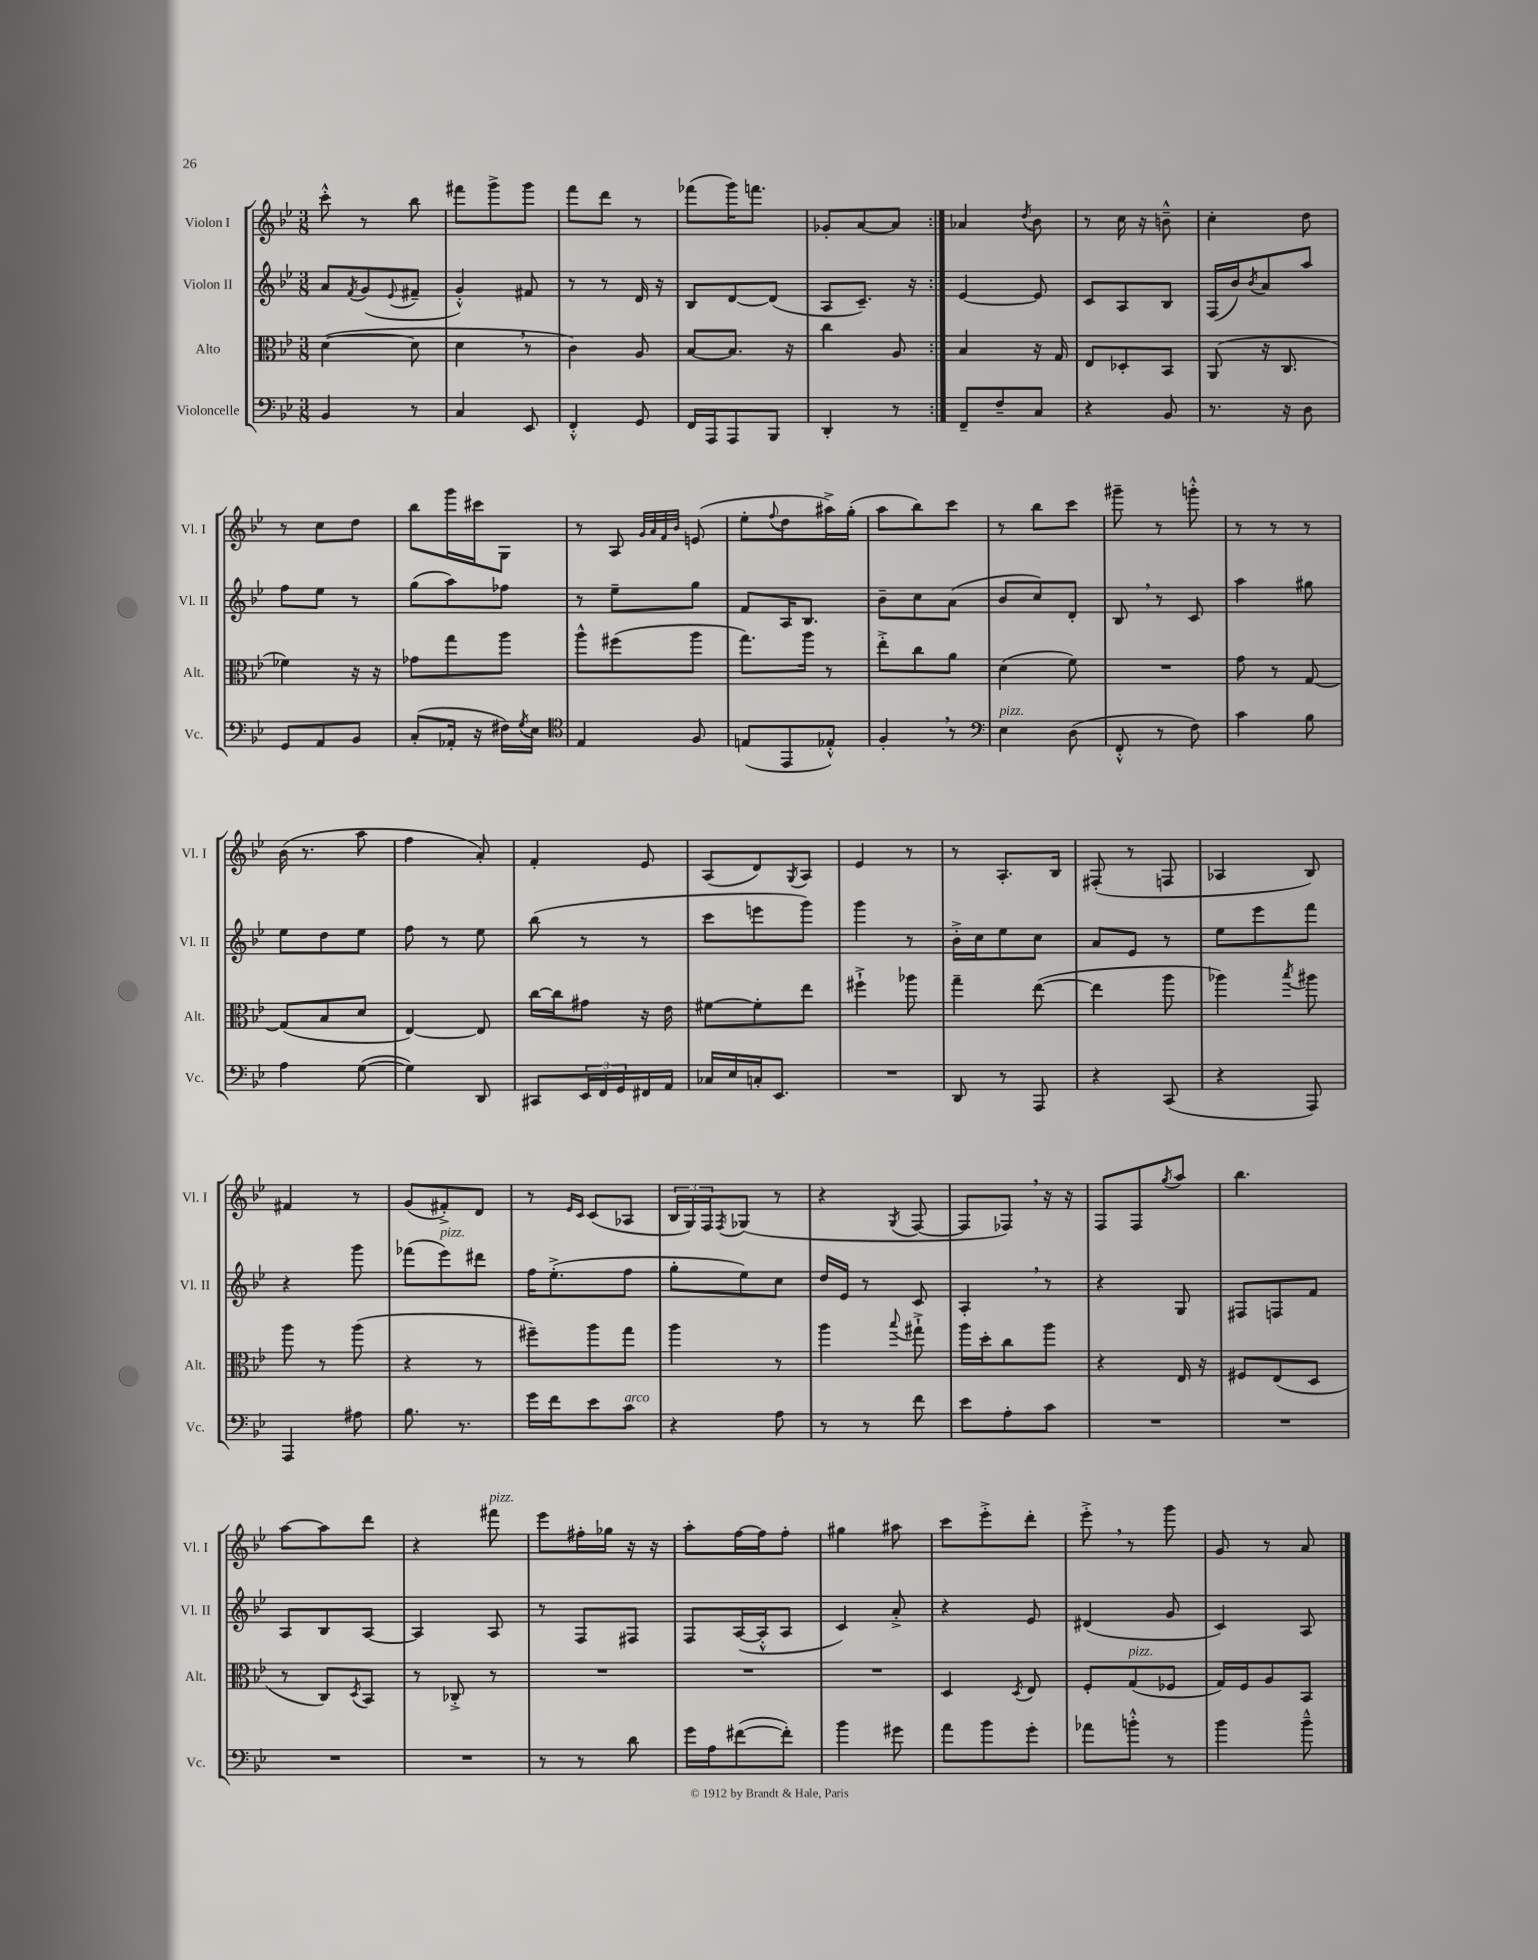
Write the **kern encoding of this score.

**kern	**kern	**kern	**kern
*staff4	*staff3	*staff2	*staff1
*clefF4	*clefC3	*clefG2	*clefG2
*k[b-e-]	*k[b-e-]	*k[b-e-]	*k[b-e-]
*M3/8	*M3/8	*M3/8	*M3/8
4BB-/	([4d\	8a/L	8ccc'^^\
.	.	8qf/	.
.	.	(8g/	8r
.	.	8qqe-/	.
8r	8d\]	8f#~/J	8bb-\
=	=	=	=
4C/	4d\	4g'^^/)	8fff#\L
.	.	.	8ggg^\
8EE-/	8r	8f#/	8ggg\J
=	=	=	=
4FF'^^/	4c\)	8r	8fff\L
.	.	8r	8ddd\J
8GG/	8A/	16d/	8r
.	.	16r	.
=	=	=	=
16FF/LL	[8B-/L	8B-/L	(8fff-\L
16AAA/J	.	.	.
8AAA/	8.B-/]J	[8d/	16ggg\K)
.	.	.	8.fff\J
8BBB-/J	.	(8d/]J	.
.	16r	.	.
=	=	=	=
4DD'/	4cc\	8A/L	8g-'/L
.	.	8.c~/J)	[8a/
8r	8A/	.	8a/]J
.	.	16r	.
=:|!	=:|!	=:|!	=:|!
8FF~/L	4B-/	[4e-/	4a-/
8F~/	.	.	.
.	.	.	8qdd/
8C/J	16r	8e-/]	8b-\
.	16G/	.	.
=	=	=	=
4r	8E-/L	8c/L	8r
.	8D-'/	8A/	16cc\
.	.	.	16r
8BB-/	8BB-/J	8B-/J	8b~^^\
=	=	=	=
8.r	(8AA/	(16F/LL	4cc'\
.	.	16b-/J)	.
.	.	8qb-/	.
.	16r	8a/	.
16r	8.C/	.	.
8D\	.	8aa/J	8dd\
=	=	=	=
8GG/L	4f-\)	8ff\L	8r
8AA/	.	8ee-\J	8cc\L
8BB-/J	16r	8r	8dd\J
.	16r	.	.
=	=	=	=
(8C'/L	8g-\L	(8gg\L	8bb-\L
16AA-'/Jk	8gg\	8aa\)	16ggg\L
16r	.	.	16ccc#\J
16F#\LL)	8aa\J	8ff-\J	8G\J
8qG/	.	.	.
16E-\JJ	.	.	.
=	=	=	=
*clefC4	*	*	*
4E-/	8aa^^\L	8r	8r
.	(8ff#\	8ee-~\L	8A/
.	.	.	32qqg/LLL
.	.	.	32qqa/
.	.	.	32qqf/
.	.	.	32qqb-/JJJ
8F/	8aa\J	8gg\J	(8e/
=	=	=	=
(8E/L	8.gg\L)	8f/L	8ee-'\L
.	.	.	8qqff/
8EE-/	.	16A/K	8dd\
.	16aa\Jk	8.B-/J	.
8E-'^^/J)	8r	.	16aa#^\L)
.	.	.	(16gg'\JJ
=	=	=	=
4F'/	8ee-'^\L	8b-~\L	8aa\L
.	8cc\	8cc\	8bb-\)
8r	8a\J	(8a\J	8ccc\J
=	=	=	=
*clefF4	*	*	*
4E-\	(4d\	8b-/L	8r
.	.	8cc/)	8bb-\L
(8D\	8f\)	8d'/J	8ccc\J
=	=	=	=
8FF'^^/	4.r	8B-/	8ggg#~\
8r	.	8r	8r
8F\)	.	8c/	8ggg'^^\
=	=	=	=
4c\	8g\	4aa\	8r
.	8r	.	8r
8B-\	[8G/	8gg#\	8r
=	=	=	=
4A\	(8G/]L	8ee-\L	(16b-\
.	.	.	8.r
.	8B-/	8dd\	.
([8G\	8d/J	8ee-\J	8aa\
=	=	=	=
4G\])	[4E-/)	8ff\	4ff\
.	.	8r	.
8DD/	8E-/]	8ee-\	8a'/)
=	=	=	=
8CC#/L	[16cc\LL	(8bb-\	4f'/
.	16cc\]J	.	.
24EE-/L	8g#\J	8r	.
24FF/	.	.	.
24GG/	.	.	.
16FF#/	16r	8r	8e-/
16AA/JJ	16e-\	.	.
=	=	=	=
16C-/LL	[8f#\L	8ccc\L	(8A/L
16E-/	.	.	.
16C'/J	8f#'\]	8eee\	8d/)
8.EE-/J	.	.	.
.	.	.	8qG/
.	8ee-\J	8ggg\J)	8A/J
=	=	=	=
4.r	4ff#`^\	4ggg\	4e-/
.	8aa-\	8r	8r
=	=	=	=
8DD/	4gg~\	16b-'^\LL	8r
.	.	16cc\J	.
8r	.	8ee-\	8.A'/L
8AAA/	([8ee-\	8cc\J	.
.	.	.	16B-/Jk
=	=	=	=
4r	4ee-\]	8a/L	(8F#'/
.	.	8e-/J	8r
(8CC/	8aa\	8r	8F/
=	=	=	=
4r	4aa-\)	8ee-\L	4A-/
.	.	8eee-\	.
.	8qbb-/	.	.
8AAA/)	8aa#\	8fff\J	8B-/)
=	=	=	=
4AAA/	8aa\	4r	4f#/
.	8r	.	.
8A#\	(8aa\	8ggg\	8r
=	=	=	=
8.B-\	4r	(8fff-\L	(8g/L
.	.	8eee-\)	8f#'^/)
8.r	.	.	.
.	8r	8ddd#\J	8d/J
=	=	=	=
16g\LL	8ff#~\L)	16ff\LK	8r
16f\J	.	(8.ee-'^\	.
.	.	.	16qqe-/LL
.	.	.	16qqc/JJ
8e-\	8aa\	.	(8c/L
8c\J	8gg\J	8ff\J	8A-/J
=	=	=	=
4r	4aa\	8gg'\L	24B-/LL
.	.	.	24G/)
.	.	.	24F/J
.	.	.	8qF/
.	.	8ee-\)	(8G-/J
8A\	8r	8cc\J	8r
=	=	=	=
8r	4aa\	16dd/LL	4r
.	.	16e-/JJ	.
8r	.	8r	.
.	8qqbb-/	.	8qG/
8f\	8gg#`^\	8c/	[8F/
=	=	=	=
8e-\L	16aa\LL	4A'/	8F/]L
.	16dd'\J	.	.
8A'\	8cc\	.	8F-/J)
8c\J	8aa\J	8r	16r
.	.	.	16r
=	=	=	=
4.r	4r	4r	8F/L
.	.	.	8F/
.	.	.	8qgg/
.	16E-/	8G/	8aa/J
.	16r	.	.
=	=	=	=
4.r	8F#/L	8F#/L	4.bb-\
.	(8E-/	8F/	.
.	8D/J	8f/J	.
=	=	=	=
4.r	8r	8A/L	[8aa\L
.	8C/L)	8B-/	8aa\]
.	8qD/	.	.
.	8BB-/J	[8A/J	8ddd\J
=	=	=	=
4.r	8r	4A/]	4r
.	8C-'^/	.	.
.	8r	8A/	8fff#\
=	=	=	=
8r	4.r	8r	8eee-\L
8r	.	8F/L	16ff#'\L
.	.	.	16gg-\JJ
8d\	.	8F#/J	16r
.	.	.	16r
=	=	=	=
16g\LL	4.r	8F/L	8aa'\L
16A\J	.	.	.
([8f#\	.	([16A/L	[16ff\L
.	.	16A'^^/]J	16ff\]J
8f#'\]J)	.	8A/J	8ff'\J
=	=	=	=
4b-\	4.r	4c/)	4gg#\
8g#\	.	8a'^/	8aa#\
=	=	=	=
8a\L	4D/	4r	8ccc\L
8b-\	.	.	8eee-'^\
.	8qD/	.	.
8g'\J	8E-/	8e-/	8ddd'\J
=	=	=	=
8a-\L	8F'/L	(4d#/	8eee-'^\
8b'^^\J	(8G/	.	8r
8r	8F-/J	8g/	8ggg\
=	=	=	=
4b-\	16G/LL)	4c/)	8g/
.	16F/J	.	.
.	8A/	.	8r
8b-~^^\	8BB-/J	8A/	8a/
==	==	==	==
*-	*-	*-	*-
